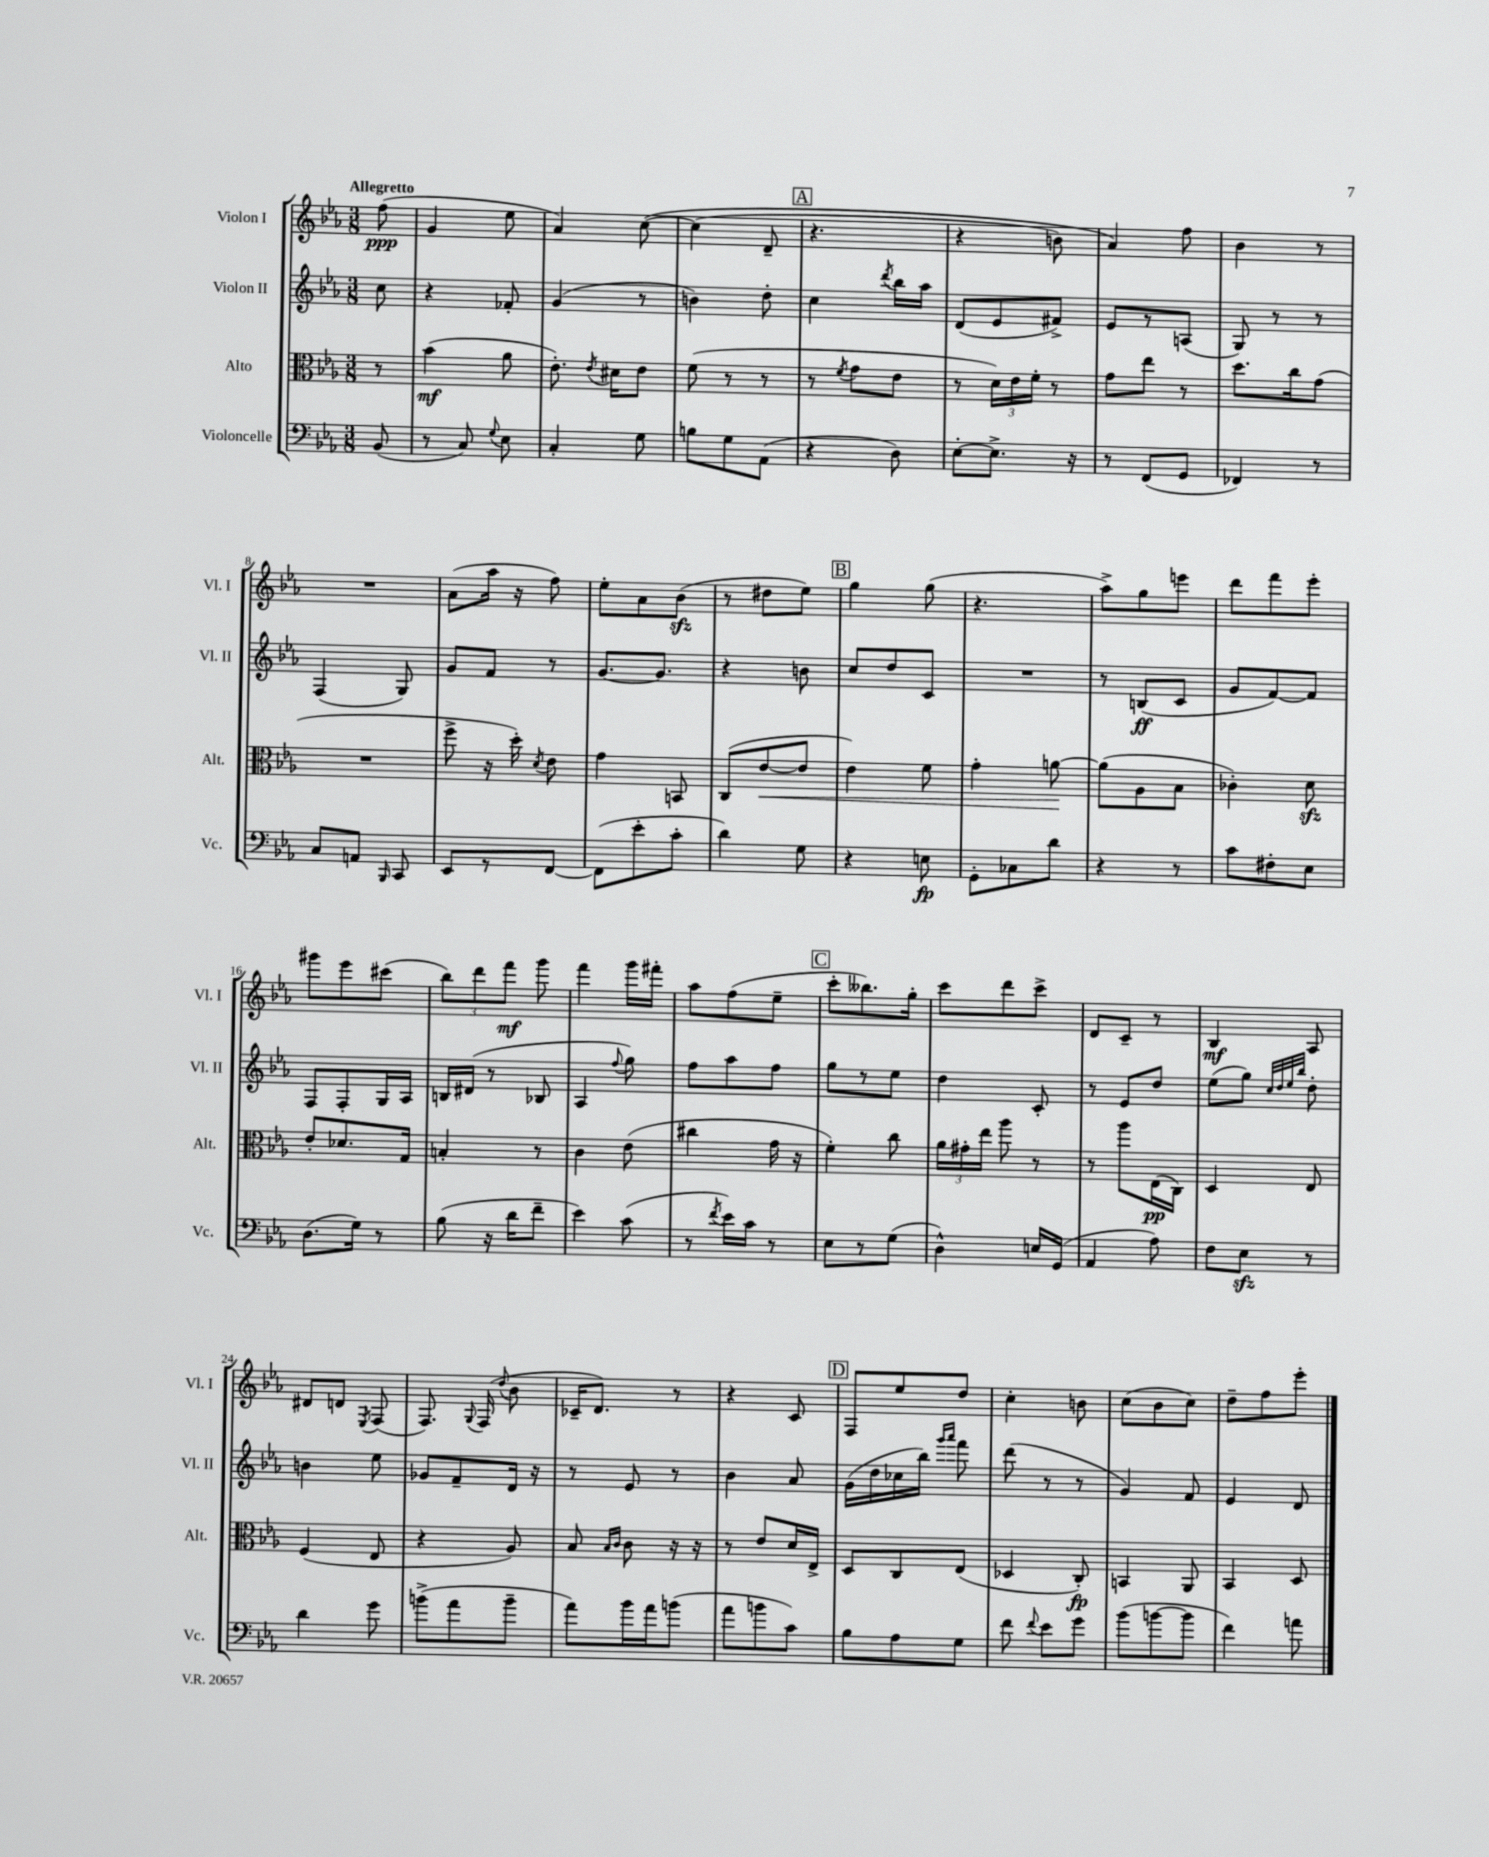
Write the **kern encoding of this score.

**kern	**kern	**kern	**kern
*staff4	*staff3	*staff2	*staff1
*clefF4	*clefC3	*clefG2	*clefG2
*k[b-e-a-]	*k[b-e-a-]	*k[b-e-a-]	*k[b-e-a-]
*M3/8	*M3/8	*M3/8	*M3/8
(8BB-	8r	8cc	(8ff
=	=	=	=
8r	(4b-	4r	4g
8C)	.	.	.
8qqG	.	.	.
8E-	8a-	8f-'	8ee-
=	=	=	=
4C'	8.e-')	(4g	4a-)
.	8qe-	.	.
.	16d#	.	.
8G	8e-	8r	&([8cc
=	=	=	=
8B	(8f	4b)	(4cc]
8G	8r	.	.
(8AA-	8r	8dd'	8d~
=	=	=	=
4r	8r	4cc	4.r
.	8qf	.	.
.	8g	.	.
.	.	8qddd	.
8D)	8e-	16bb-	.
.	.	16aa-	.
=	=	=	=
[8E-'	8r	(8d	4r
8.E-^]	24d)	8e-	.
.	24e-	.	.
.	24f'	.	.
.	8r	8f#^)	8b)
16r	.	.	.
=	=	=	=
8r	8g	8e-	4a-&)
(8FF	8ee-	8r	.
8GG	8r	(8A	8ff
=	=	=	=
4FF-)	8.dd	8G)	4b-
.	.	8r	.
.	16cc	.	.
8r	(8g	8r	8r
=	=	=	=
8C	4.r	(4F	4.r
8AA	.	.	.
16qqBBB-	.	.	.
8CC	.	8G)	.
=	=	=	=
8EE-	8ff^	8g	(8a-
8r	16r	8f	16aa-
.	16dd')	.	16r
.	8qd	.	.
[8FF	8e-	8r	8ff)
=	=	=	=
(8FF]	4g	[8.g	8ee-'
8e-'	.	.	8a-
.	.	8.g]	.
8c'	8BB	.	(8b-
=	=	=	=
4d)	(8C	4r	8r
.	[8e-	.	8dd#
8G	8e-]	8b	8ee-)
=	=	=	=
4r	4e-)	8cc	4gg
.	.	8dd	.
8E	8f	8c	(8gg
=	=	=	=
8GG'	4g'	4.r	4.r
8C-	.	.	.
8d	[8a	.	.
=	=	=	=
4r	(8a]	8r	8aa-^)
.	8A-	(8B	8gg
8r	8B-	8c	8eee
=	=	=	=
8c	4c-')	8g	8ddd
8F#'	.	[8f)	8fff
8E-	8d	8f]	8eee-'
=	=	=	=
(8.D	8e-'	8F	8ggg#
.	8.d-	8F'	8eee-
16G)	.	.	.
8r	.	16G	(8ccc#
.	16G	16A-	.
=	=	=	=
(8B-	4B'	16B	12bb-)
.	.	(16d#	.
.	.	.	12ddd
16r	.	8r	.
.	.	.	12fff
16d	.	.	.
8f~	8r	8B-	8ggg
=	=	=	=
4e-)	4c	4A-	4fff
.	.	8qqff	.
(8c	(8e-	8gg)	16ggg
.	.	.	16fff#'
=	=	=	=
8r	4cc#	8ff	8aa-
8qf	.	.	.
16e-)	.	8aa-	(8ff
16c	.	.	.
8r	16g	8ff	8ee-~
.	16r	.	.
=	=	=	=
8E-	4f')	8gg	8ccc'
8r	.	8r	8.bb--)
(8G	8cc	8ee-	.
.	.	.	16gg'
=	=	=	=
4D^^)	24a-	4dd	8ccc
.	24g#'	.	.
.	24ee-	.	.
.	8aa-	.	8ddd
16E	8r	8c'	8ccc^
(16GG	.	.	.
=	=	=	=
4AA-	8r	8r	8d
.	8aa-	8e-	8c~
8A-)	(16E-	8dd	8r
.	16C)	.	.
=	=	=	=
8F	4D	(8ee-	4B-
8E-	.	8gg)	.
.	.	32qqcc	.
.	.	32qqdd	.
.	.	32qqee-	.
.	.	32qqbb-	.
8r	8E-	8dd'	8A-
=	=	=	=
4d	(4F	4b	8d#
.	.	.	8d
.	.	.	8qE-
8g	8E-	8ee-	(8F
=	=	=	=
(8b^	4r	8g-	8.F)
8a-	.	8f~	.
.	.	.	8qqG
.	.	.	(16F
.	.	.	8qqdd
8b~	8A-)	16d	8b-
.	.	16r	.
=	=	=	=
8a-)	8B-	8r	16c-~
.	.	.	8.d)
.	16qqB-	.	.
.	16qqc	.	.
16b-	8c	8e-	.
16a-	.	.	.
(8b	16r	8r	8r
.	16r	.	.
=	=	=	=
8a-	8r	4b-	4r
8b	8e-	.	.
8c)	16d	8a-	8c
.	16E-^	.	.
=	=	=	=
8B-	8D	(16g	8F
.	.	16dd	.
8A-	8C	16cc-	8ee-
.	.	16bb-)	.
.	.	16qqggg	.
.	.	16qqaaa-	.
8G	(8E-	8fff	8dd
=	=	=	=
8f	4D-	(8ddd	4cc'
8qqf	.	.	.
8e-	.	8r	.
8g	8C')	8r	8b
=	=	=	=
(8b-	4BB	4g)	(8cc
[8b	.	.	8b-
8b]	8AA-	8f	8cc)
=	=	=	=
4f)	4BB-	4e-	8dd~
.	.	.	8ff
8a	8D	8d	8eee-'
==	==	==	==
*-	*-	*-	*-
